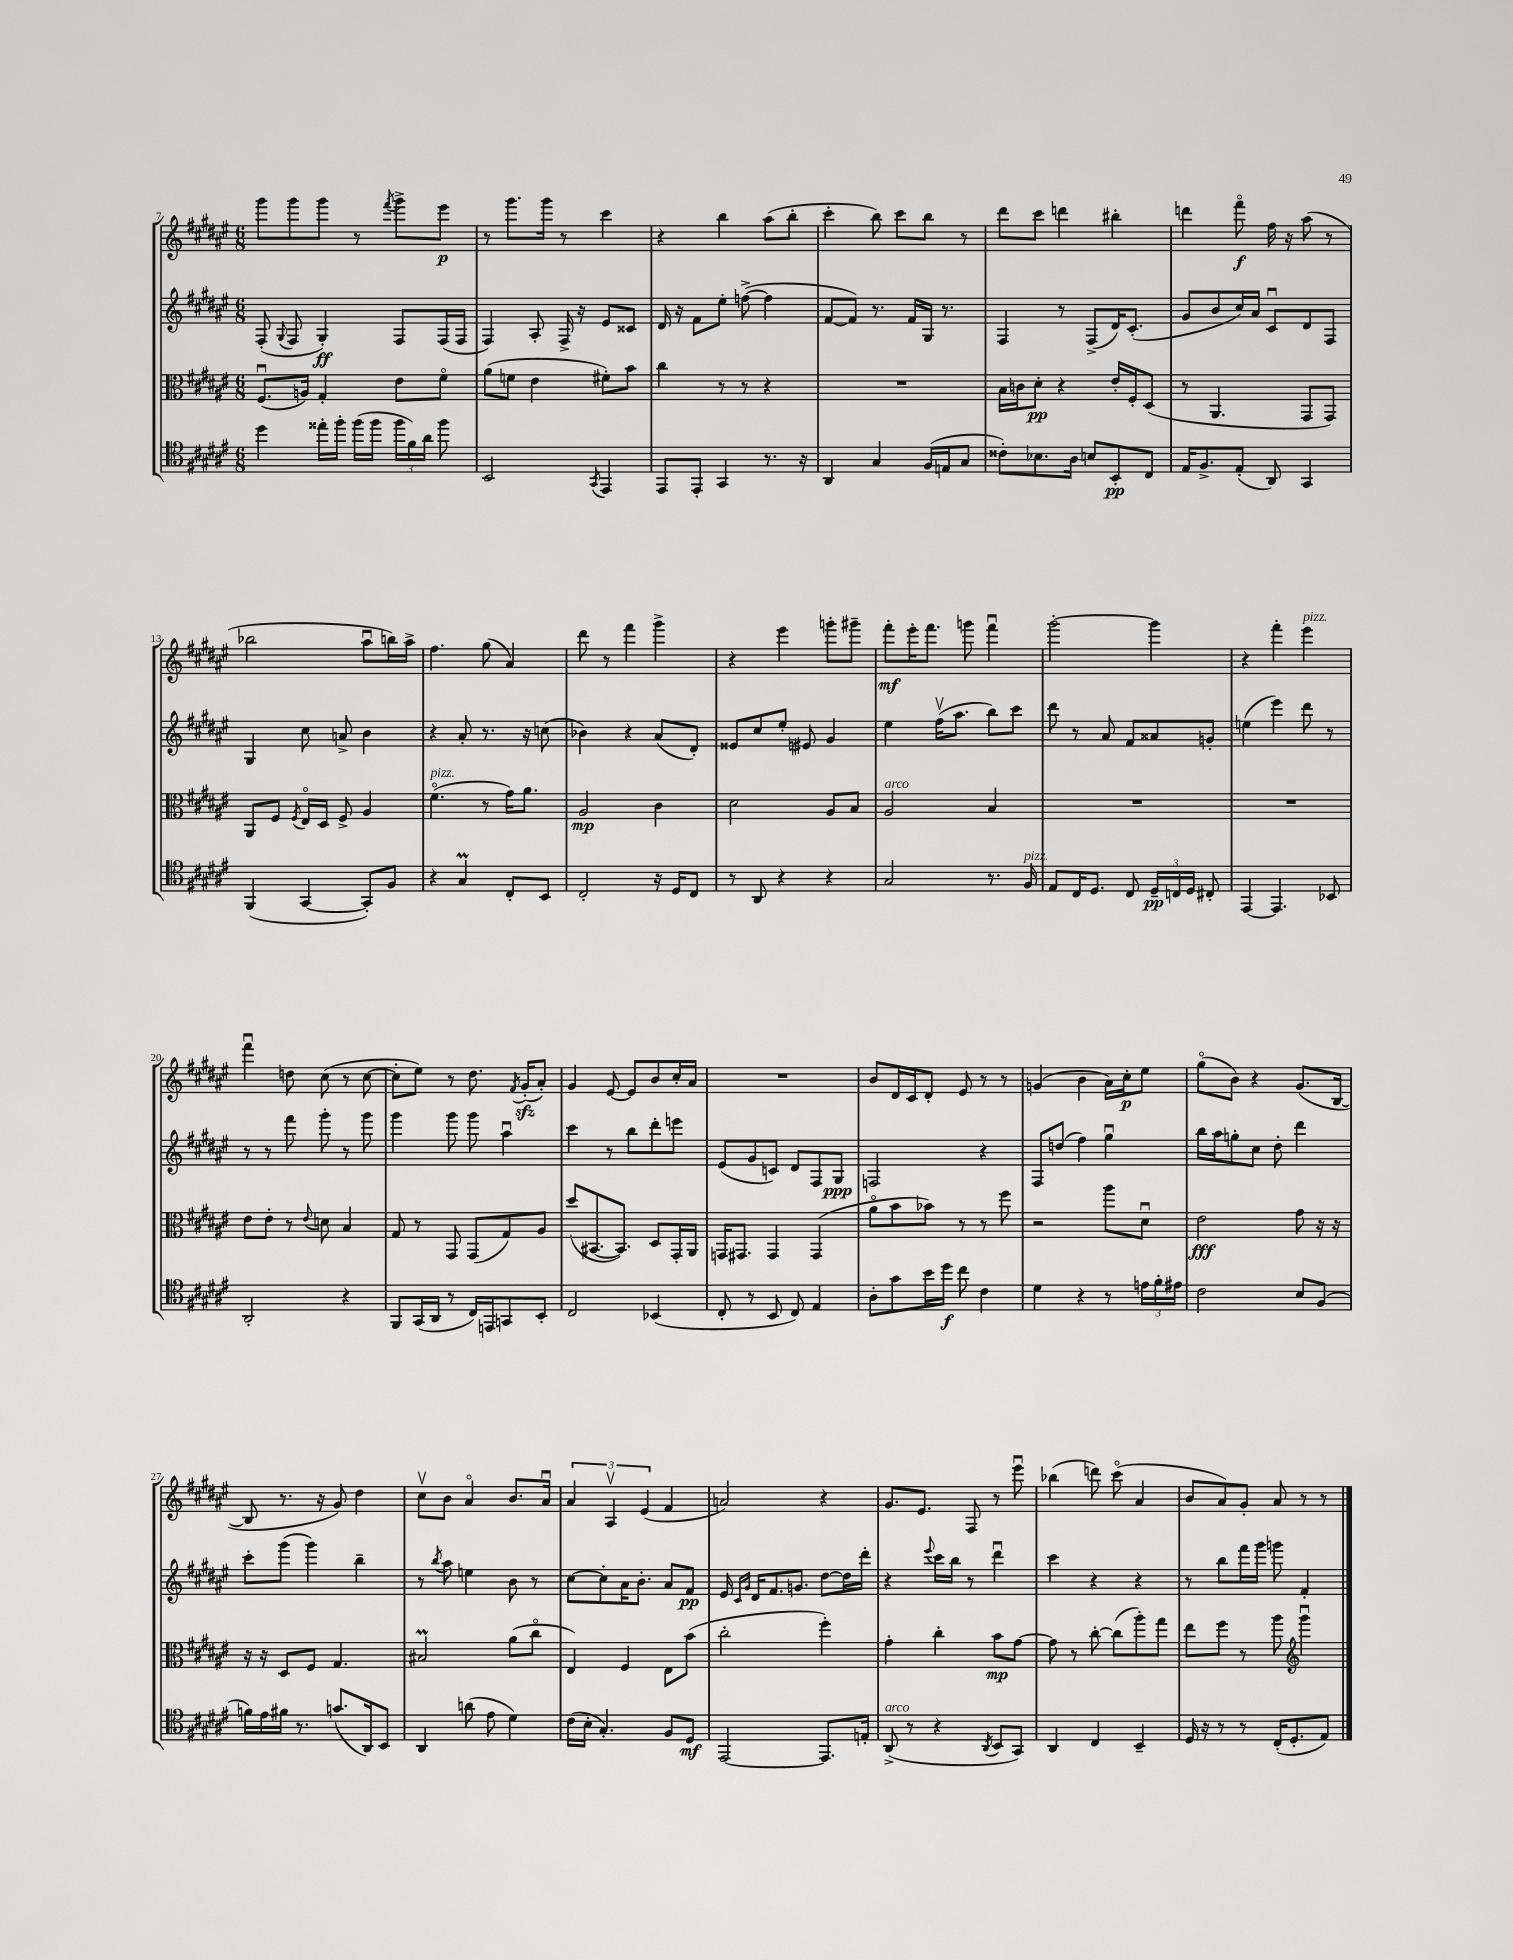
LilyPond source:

<<
\new StaffGroup <<
\new Staff = "s0" {
    \clef treble \key fis \major \numericTimeSignature \time 6/8
    \autoBeamOff gis'''8[ gis'''8 gis'''8] r8 \acciaccatura { fis'''8 } gis'''8[-> eis'''8]\p |
    r8 gis'''8.[ gis'''16] r8 cis'''4 |
    r4 b''4 ais''8[( b''8]-. |
    cis'''4-. b''8) cis'''8[ b''8] r8 |
    dis'''8[ cis'''8] d'''4 bis''4-. |
    d'''4 fis'''8\flageolet\f fis''16 r16 ais''8( r8 |
    bes''2 ais''8[\downbow b''16) ais''16]-> |
    fis''4. gis''8( ais'4) |
    dis'''8 r8 fis'''4 gis'''4-> |
    r4 eis'''4 g'''8[-. gis'''8]-- |
    fis'''8[-.\mf eis'''16-. fis'''8.] g'''8 fis'''4\downbow |
    gis'''2~-. gis'''4 |
    r4 fis'''4-. eis'''4^\markup { \italic "pizz." } |
    fis'''4\downbow d''8 cis''8( r8 cis''8~ |
    cis''8[-. eis''8]) r8 dis''8. \acciaccatura { fis'8 } gis'16[-.\sfz( ais'8]-.) |
    gis'4 eis'8~ eis'8[ b'8 cis''16-. ais'16] |
    R2. |
    b'8[ dis'16 cis'16 dis'8]-. eis'8 r8 r8 |
    g'4( b'4 ais'16[) cis''16-.\p eis''8] |
    gis''8[\flageolet( b'8]) r4 gis'8.[( b16]~ |
    b8 r8. r16 gis'8) dis''4 |
    cis''8[\upbow b'8] ais'4\flageolet b'8.[ ais'16]\downbow |
    \tuplet 3/2 { ais'4 ais4\upbow eis'4( } fis'4 |
    a'2) r4 |
    gis'8.[ eis'8.] fis8 r8 eis'''8\downbow |
    bes''4( d'''8) cis'''8\flageolet( ais'4 |
    b'8[ ais'8) gis'8]-. ais'8 r8 r8 \bar "|." |
}
\new Staff = "s1" {
    \clef treble \key fis \major \numericTimeSignature \time 6/8
    \autoBeamOff fis8-.( \appoggiatura { gis8 } fis8 gis4-.\ff) fis8[ fis16( fis16] |
    fis4) ais8-. fis16-> r16 eis'8[ cisis'8] |
    dis'16 r16 fis'8[ eis''8]-. f''8~->( f''4 |
    fis'8[~ fis'8]) r8. fis'16[ gis16] r8. |
    fis4 r8 fis8[->( dis'16) cis'8.]-.( |
    gis'8[ b'8 cis''16) ais'16] cis'8[\downbow dis'8 fis8] |
    gis4 cis''8 a'8-> b'4 |
    r4 ais'8-. r8. r16 c''8( |
    bes'4) r4 ais'8[( dis'8]-.) |
    eisis'8[ cis''8 eis''8]-. eis'8 gis'4 |
    eis''4 fis''16[\upbow( ais''8.] b''8[) cis'''8] |
    dis'''8 r8 ais'8 fis'8[ aisis'8 g'8]-. |
    e''4( eis'''4) dis'''8 r8 |
    r8 r8 fis'''8 gis'''8-. r8 gis'''8 |
    gis'''4 gis'''8 gis'''8 ais''4\downbow |
    cis'''4 r8 b''8[ dis'''8-. e'''8] |
    eis'8[( gis'8 c'8]) dis'8[ fis8 gis8]\ppp |
    f2 r4 |
    fis8[ d''8]( fis''4) gis''4\downbow |
    b''16[ ais''16 g''8-. cis''8] dis''8-. dis'''4 |
    cis'''8[-. gis'''8]( gis'''4) b''4-- |
    r8 \acciaccatura { b''8 } ais''8 e''4 b'8 r8 |
    cis''8[~ cis''8-. ais'16 b'8.]-. ais'8[ fis'8]\pp |
    eis'16 \grace { cis'16[ gis'16] } dis'16[ fis'8. g'8.] dis''8[~ dis''16 dis'''16]-. |
    r4 \appoggiatura { eis'''8 } cis'''16[ b''16] r8 dis'''4\downbow |
    cis'''4 r4 r4 |
    r8 b''8[ fis'''16 gis'''16] g'''8 fis'4-. \bar "|." |
}
\new Staff = "s2" {
    \clef alto \key fis \major \numericTimeSignature \time 6/8
    \autoBeamOff fis8.[\downbow( a16]) gis4-. eis'8[ fis'8]\flageolet |
    ais'8[( f'8] eis'4 fis'8[-.) b'8] |
    cis''4 r8 r8 r4 |
    R2. |
    b16[ c'16 dis'8]-.\pp r4 eis'16[-. fis16-. dis8]( |
    r8 ais,4. gis,8[ gis,8]) |
    ais,8[ fis8] \acciaccatura { fis8 } eis16[\flageolet dis16] fis8-> ais4 |
    fis'4.\flageolet^\markup { \italic "pizz." }( r8 gis'16[) ais'8.] |
    ais2\mp cis'4 |
    dis'2 ais8[ b8] |
    ais2^\markup { \italic "arco" } b4 |
    R2. |
    R2. |
    eis'8[ eis'8]-. r8 \appoggiatura { eis'8 } d'8 b4 |
    gis8 r8 gis,8 gis,8[( gis8) ais8] |
    dis''8[( bis,8.~ bis,8.]) dis8[ gis,16-. ais,16] |
    g,16[ gis,8.] gis,4 gis,4( |
    ais'8[\flageolet b'8 bes'8]) r8 r8 fis''8 |
    r2 ais''8[ dis'8]\downbow |
    eis'2\fff gis'8 r16 r16 |
    r16 r16 dis8[ fis8] gis4. |
    bis2\prall ais'8[( cis''8]\flageolet |
    eis4) fis4 eis8[ b'8]( |
    cis''2-. fis''4-.) |
    gis'4-. cis''4-. b'8[\mp gis'8]~ |
    gis'8 r8 cis''8~-. cis''8[( ais''8-.) gis''8] |
    eis''8[ fis''8] r8 ais''8 \clef treble gis'''4\downbow \bar "|." |
}
\new Staff = "s3" {
    \clef tenor \key fis \major \numericTimeSignature \time 6/8
    \autoBeamOff dis''4 eisis''16[-. fis''16]-. fis''16[( fis''16] \tuplet 3/2 { fis''16[ fis'16) ais'16] } fis''8 |
    b,2 \acciaccatura { gis,8 } eis,4 |
    eis,8[ eis,8]-. gis,4 r8. r16 |
    ais,4 gis4 fis16[( e16 gis8] |
    cisis'8[-.) bes8. ais16] b8[ b,8-.\pp cis8] |
    eis16[ fis8.-> eis8]-.( ais,8) gis,4 |
    fis,4( gis,4~ gis,8[-.) fis8] |
    r4 gis4\prall cis8[-. b,8] |
    cis2-. r16 dis16[ cis8] |
    r8 ais,8 r4 r4 |
    gis2 r8. fis16^\markup { \italic "pizz." } |
    eis8[ cis16 dis8.] cis8 \tuplet 3/2 { dis16[--\pp c16 dis16] } cis8-. |
    eis,4~ eis,4. bes,8 |
    ais,2-. r4 |
    fis,8[ gis,16( ais,16] r8 cis16[) e,16 g,8 b,8]-. |
    cis2 bes,4( |
    cis8-. r8 b,8 cis8) eis4 |
    ais8[-. gis'8 b'16 dis''16]\f cis''8 cis'4 |
    dis'4 r4 r8 \tuplet 3/2 { e'16[ fis'16-. eis'16] } |
    cis'2 b8[ fis8]( |
    f'16[) eis'16 fis'16] r8. g'8.[( ais,16) b,8] |
    ais,4 a'8( eis'8 dis'4) |
    cis'16[( b16]-. gis4.-.) fis8[ dis8]\mf |
    eis,2~ eis,8.[ e16]-. |
    ais,8->^\markup { \italic "arco" }( r8 r4 \acciaccatura { ais,8 } b,8[ gis,8]) |
    ais,4 cis4 b,4-- |
    dis16 r16 r8 r8 cis16[-.( dis8.-. eis8]) \bar "|." |
}
>>
>>
\layout { \context { \Score currentBarNumber = #7 } }
